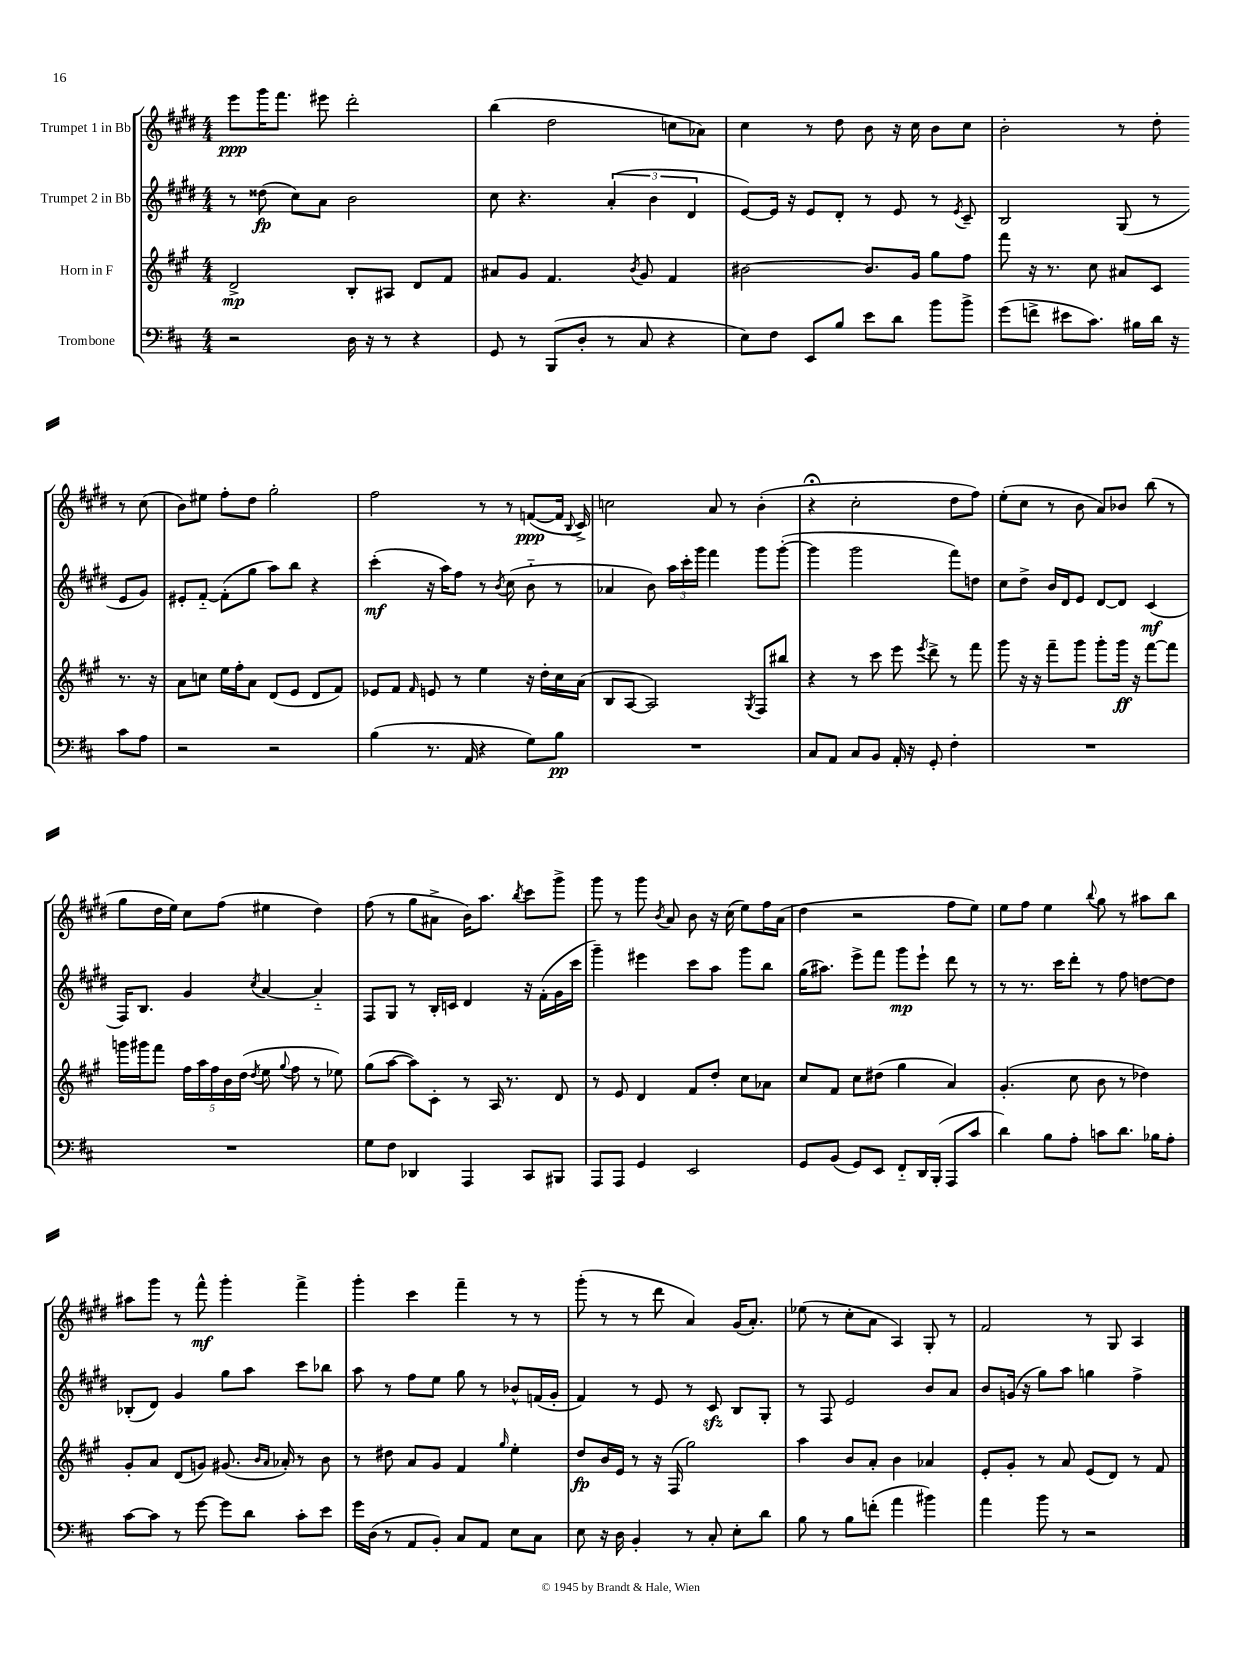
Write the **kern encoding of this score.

**kern	**kern	**kern	**kern
*staff4	*staff3	*staff2	*staff1
*clefF4	*clefG2	*clefG2	*clefG2
*k[f#c#]	*k[f#c#g#]	*k[f#c#g#d#]	*k[f#c#g#d#]
*M4/4	*M4/4	*M4/4	*M4/4
2r	2d^/	8r	8eee\L
.	.	(8dd##\	16ggg#\K
.	.	.	8.fff#\J
.	.	8cc#\L)	.
.	.	8a\J	8eee#\
16D\	8B'/L	2b\	2ddd#'\
16r	.	.	.
8r	8A#/J	.	.
4r	8d/L	.	.
.	8f#/J	.	.
=	=	=	=
8GG/	8a#/L	8cc#\	(4bb\
8r	8g#/J	4.r	.
(8BBB/L	4.f#/	.	2dd#\
8D'/J	.	.	.
8r	.	(6a'/	.
.	8qb/	.	.
8C#/	8g#/	.	.
.	.	6b\	.
4r	4f#/	.	8cc\L
.	.	6d#/	.
.	.	.	8a-\J)
=	=	=	=
8E\L)	[2b#\	[8e/L)	4cc#\
8F#\J	.	16e/]Jk	.
.	.	16r	.
8EE/L	.	8e/L	8r
8B/J	.	8d#'/J	8dd#\
8e\L	8.b#/]L	8r	8b\
8d\J	.	8e/	16r
.	16g#/Jk	.	16cc#\
8b\L	8gg#\L	8r	8b\L
.	.	8qe/	.
8b^\J	8ff#\J	8c#~/	8cc#\J
=	=	=	=
(8g\L	8fff#\	2B/	2b'\
8f^\J	16r	.	.
.	8.r	.	.
8e#\L	.	.	.
8.c#\J)	8cc#\	.	.
.	8a#/L	(8G#/	8r
16B#\LL	.	.	.
16d\JJ	8c#/J	8r	8dd#'\
16r	.	.	.
8c#\L	8.r	8e/L	8r
8A\J	.	8g#/J)	(8cc#\
.	16r	.	.
=	=	=	=
2r	8a\L	8e#'/L	8b\L)
.	8cc\J	[8f#'~/J	8ee#\J
.	16ee\LL	(8f#'\]L	8ff#'\L
.	16ff#'\J	.	.
.	8a\J	8gg#\J	8dd#\J
2r	(8d/L	8aa\L)	2gg#'\
.	8e/J	8bb\J	.
.	8d/L	4r	.
.	8f#/J)	.	.
=	=	=	=
(4B\	8e-/L	(4ccc#'\	2ff#\
.	8f#/J	.	.
.	16qqf#/	.	.
8.r	8e/	16r	.
.	.	16aa\LK)	.
.	8r	8ff#\J	.
16AA/	.	.	.
4r	4ee\	8r	8r
.	.	8qb/	.
.	.	(8cc#\	8r
8G\L)	16r	8b'~\	([8f/L
.	16dd'\LL	.	.
8B\J	16cc#\	8r	16f/]Jk
.	.	.	8qqB/
.	(16a\JJ	.	16c#^/)
=	=	=	=
1r	8B/L	4a-/	2cc\
.	[8A/J	.	.
.	2A/])	8b\)	.
.	.	24aa\LL	.
.	.	24ccc#'\	.
.	.	24ggg#\JJ	.
.	.	4fff#\	8a/
.	.	.	8r
.	8qG#/	.	.
.	8F#/L	8ggg#\L	(4b'\
.	8bb#/J	([8ggg#'\J	.
=	=	=	=
8C#/L	4r	4ggg#\]	4r;
8AA/J	.	.	.
8C#/L	8r	2ggg#\	2cc#'\
8BB/J	8ccc#\	.	.
16AA'/	8eee\	.	.
16r	.	.	.
.	8qeee/	.	.
8GG'/	8ddd^\	.	.
4F#'\	8r	8fff#\L)	8dd#\L
.	8fff#\	8dd\J	8ff#\J)
=	=	=	=
1r	8ggg#\	8cc#\L	(8ee'\L
.	16r	8dd#^\J	8cc#\J
.	16r	.	.
.	8fff#~\L	16b/LL	8r
.	.	16d#/J	.
.	8ggg#\J	8e/J	8b\
.	8ggg#'\L	[8d#/L	8a/L)
.	16ggg#\Jk	8d#/]J	8b-/J
.	16r	.	.
.	[8fff#\L	(4c#/	(8bb\
.	8fff#\]J	.	8r
=	=	=	=
1r	16ggg\LL	16F#/LK)	8gg#\L
.	16ggg#\J	8.B/J	.
.	8fff#\J	.	16dd#\L
.	.	.	16ee\JJ)
.	20ff#\LL	4g#/	8cc#\L
.	20aa\	.	.
.	20ff#\	.	.
.	.	.	(8ff#\J
.	20b\	.	.
.	(20dd\JJ	.	.
.	8qdd/	8qcc#/	.
.	8ee\	[4a/	4ee#\
.	8qqgg#/	.	.
.	8ff#\	.	.
.	8r	4a'~/]	4dd#\)
.	8ee-\)	.	.
=	=	=	=
8G\L	(8gg#\L	8F#/L	(8ff#\
8F#\J	[8aa\J	8G#/J	8r
4DD-/	8aa\]L)	8r	8gg#\L
.	8c#'\J	16B'/LL	8a#^\J
.	.	16c/JJ	.
4AAA/	8r	4d#/	16b\LK)
.	.	.	8.aa\J
.	16A/	.	.
.	8.r	.	.
.	.	.	8qbb/
8CC#/L	.	16r	8ccc#\L
.	.	(16f#'\LL	.
8BBB#/J	8d/	16g#\	8ggg#^\J
.	.	16ccc#\JJ	.
=	=	=	=
8AAA/L	8r	4ggg#~\)	8ggg#\
8AAA/J	8e/	.	8r
4GG/	4d/	4eee#\	8ggg#\
.	.	.	8qb/
.	.	.	8a/
2EE/	8f#/L	8ccc#\L	8b\
.	8dd'/J	8aa\J	16r
.	.	.	(16cc#\
.	8cc#\L	8ggg#\L	8ee\L)
.	8a-\J	8bb\J	16ff#\L
.	.	.	(16a\JJ
=	=	=	=
8GG/L	8cc#/L	(16gg#\LK	4dd#\
.	.	8.aa#\J)	.
(8BB/J	8f#/J	.	.
8GG/L)	8cc#\L	8eee^\L	2r
8EE/J	(8dd#\J	8fff#\J	.
8FF#'~/L	4gg#\	8ggg#\L	.
16DD/L	.	8eee`\J	.
(16BBB'/JJ	.	.	.
8AAA/L	4a/)	8ddd#\	8ff#\L
8c#/J	.	8r	8ee\J)
=	=	=	=
4d\)	(4.g#'/	8r	8ee\L
.	.	8.r	8ff#\J
8B\L	.	.	4ee\
.	.	16ccc#\LK	.
8A'\J	8cc#\	8ddd#'\J	.
.	.	.	8qqbb/
8c\L	8b\	8r	8gg#\
8.d\J	8r	8ff#\	8r
.	4dd-\)	[8dd\L	8aa#\L
16B-\LK	.	.	.
8A'\J	.	8dd\]J	8bb\J
=	=	=	=
[8c#\L	8g#'/L	(8B-'/L	8aa#\L
8c#\]J	8a/J	8d#/J)	8ggg#\J
8r	(8d/L	4g#/	8r
[8g\	8g/J)	.	8fff#^^\
8g\]L	(8.g#/	8gg#\L	4ggg#'\
8d\J	.	8aa\J	.
.	16qqb/LL	.	.
.	16qqa/JJ	.	.
.	16a-'/)	.	.
8c#'\L	8r	8ccc#\L	4fff#^\
8e\J	8b\	8bb-\J	.
=	=	=	=
16g\LL	8r	8aa\	4ggg#'\
(16D\JJ	.	.	.
8r	8dd#\	8r	.
8AA/L	8a/L	8ff#\L	4ccc#\
8BB'/J)	8g#/J	8ee\J	.
8C#/L	4f#/	8gg#\	4fff#~\
8AA/J	.	8r	.
.	16qqgg#/	.	.
8E\L	4ee'\	8b-^^/L	8r
8C#\J	.	(16f/L	8r
.	.	16g#'/JJ	.
=	=	=	=
8E\	8dd/L	4f#/)	(8ggg#'\
16r	16b/L	.	8r
16D\	16e/JJ	.	.
4BB'/	8r	8r	8r
.	16r	8e/	8ddd#\
.	(16F#/	.	.
8r	2gg#\)	8r	4a/)
8C#'/	.	8c#/	.
8E'\L	.	8B/L	(16g#/LK
.	.	.	8.a'/J)
8d\J	.	8G#'/J	.
=	=	=	=
8B\	4aa\	8r	(8ee-\
8r	.	8F#/	8r
8B\L	8b/L	2e/	8cc#'\L
(8f'\J	8a'/J	.	8a\J
4a\	4b\	.	4A/)
4b#\)	4a-/	8b/L	8G#'/
.	.	8a/J	8r
=	=	=	=
4a\	8e'/L	8b/L	2f#/
.	8g#'/J	(16g/Jk	.
.	.	16r	.
8b\	8r	8gg#\L)	.
8r	8a/	8aa\J	.
2r	(8e/L	4gg\	8r
.	8d/J)	.	8G#/
.	8r	4ff#^\	4A/
.	8f#/	.	.
==	==	==	==
*-	*-	*-	*-
